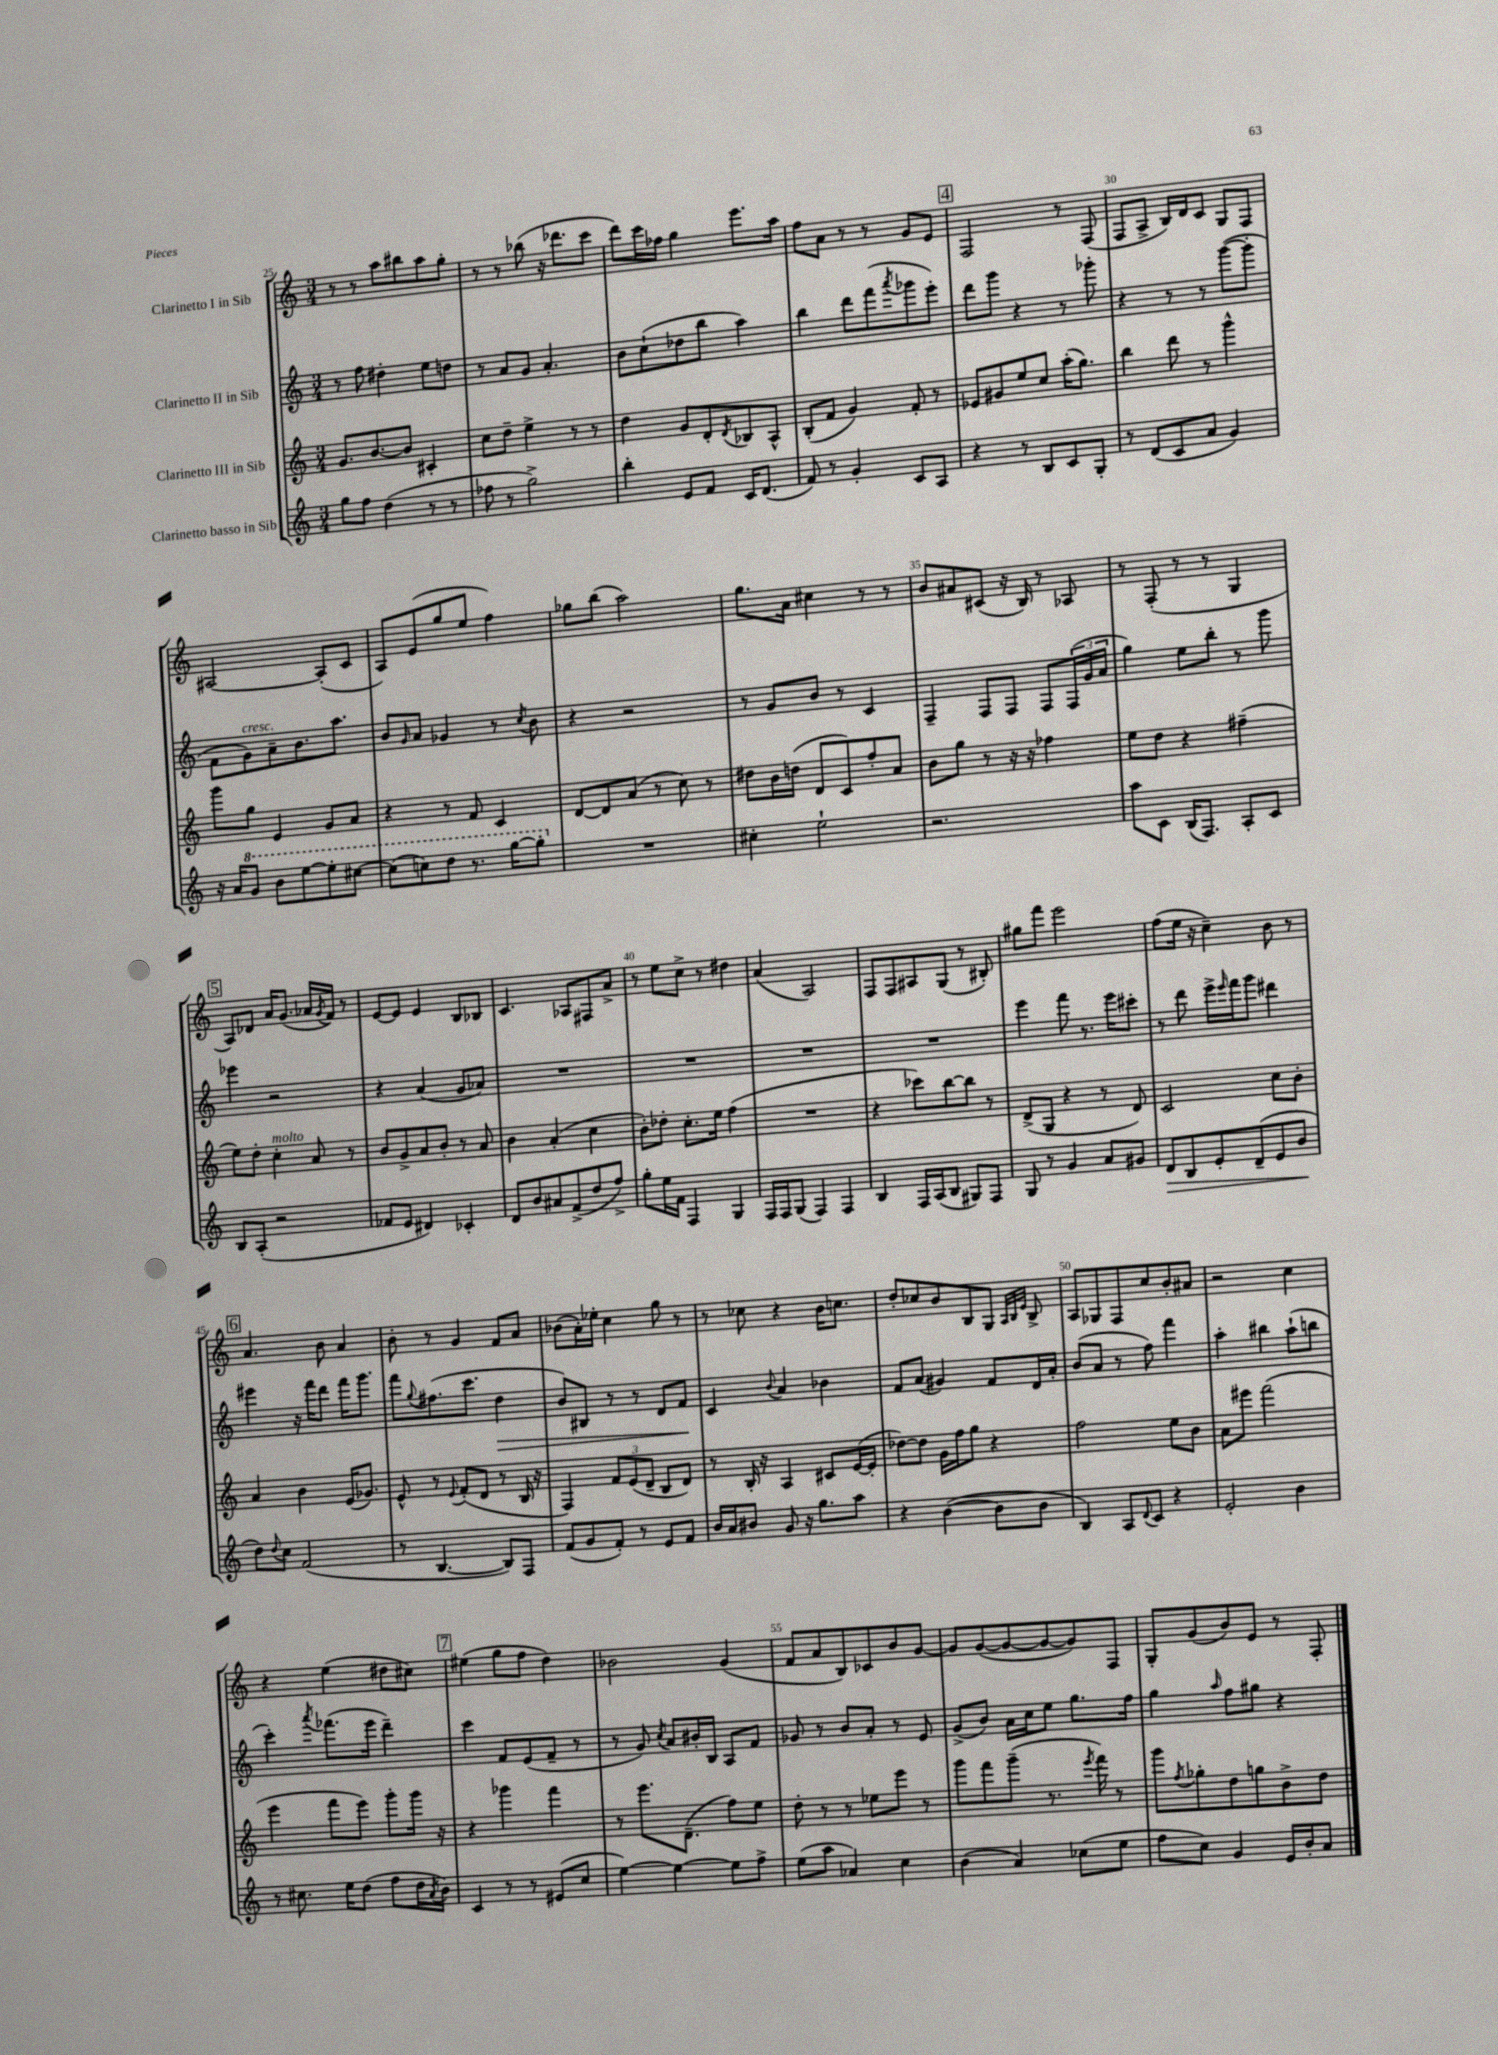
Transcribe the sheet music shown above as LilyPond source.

<<
\new StaffGroup <<
\new Staff = "s0" \with { instrumentName = "Clarinetto I in Sib" } {
    \clef treble \key c \major \numericTimeSignature \time 3/4
    r8 r8 a''8 bis''8 a''8 g''8-. |
    r8 r8 bes''8( r16 des'''8. c'''8 |
    d'''8) c'''16 fes''16 g''4 e'''8. a''16 |
    f''8 a'8 r8 r8 g'8 e'8 |
    \mark \markup { \box "4" } f2 r8 f8( |
    f8 a8-> b16) d'16 c'8 g8 f8 |
    ais2~ ais8-.( c'8 |
    a8) e'8( g''8 e''8 f''4) |
    ges''8 b''8( a''2) |
    g''8. a'16 cis''4 r8 r8 |
    b'8 ais'8 cis'8( r16 b16) r8 aes8 |
    r8 f8-.( r8 r8 g4 |
    \mark \markup { \box "5" } a8) des'8 a'16 g'8.( aes'16 \acciaccatura { g'8 } f'16) r8 |
    e'8~ e'8 e'4 b8 bes8 |
    c'4. aes8 fis8 a'8-> |
    r8 e''8 c''8-> r8 dis''4 |
    a'4( a2) |
    f8 f8 ais8 g8( r8 bis8-.) |
    gis''8 f'''8 e'''2 |
    f''8( e''16 r16 c''4--) b'8 r8 |
    \mark \markup { \box "6" } a'4. b'8 a'4 |
    b'8-. r8 g'4 f'8 a'8 |
    bes'8( a'16-.) ees''16-. c''4 g''8 r8 |
    r8 ces''8 r4 b'16 c''8. |
    d''8-. ces''8 b'8 b8 g8 \grace { a32 b32 e'32 } b8-> |
    a8 ges8 f8 c''8 b'8-. ais'8 |
    r2 c''4 |
    r4 e''4( dis''8 cis''8) |
    \mark \markup { \box "7" } eis''4( g''8 f''8 d''4) |
    bes'2 g'4( |
    f'8 a'8 b8) ces'8 b'8 g'8~ |
    g'8 g'8~( g'8~ g'8~ g'8) f8 |
    g8-. g'8( b'8) e'8 r8 f8-. \bar "|." |
}
\new Staff = "s1" \with { instrumentName = "Clarinetto II in Sib" } {
    \clef treble \key c \major \numericTimeSignature \time 3/4
    r8 f''8 dis''4-. e''8 d''8 |
    r8 a'8 g'8 a'4.-. |
    b'8 c''8-!( des''8 b''8 a''4) |
    b''4 d'''8 f'''8( \acciaccatura { a'''8 } ges'''8 e'''8-.) |
    \mark \markup { \box "4" } d'''8 g'''8 r4 r8 ges'''8-. |
    r4 r8 r8 g'''8~( g'''8-. |
    f'8 g'8^\markup { \italic "cresc." }) a'8-- b'8. a''8. |
    b'8 \grace { g'16 } a'8 ges'4 r8 \acciaccatura { c''8 } b'8 |
    r4 r2 |
    r8 g'8 b'8 r8 c'4 |
    f4-- f8 f8 f8 \tuplet 3/2 { f16( g'16 a'16 } |
    g''4) e''8 b''8-. r8 g'''8 |
    \mark \markup { \box "5" } ees'''4 r2 |
    r4 a'4( g'8 aes'8) |
    R2. |
    R2. |
    R2. |
    R2. |
    e'''4 f'''8 r8. e'''16 cis'''8-. |
    r8 d'''8 e'''16-> \grace { e'''16 } f'''16 g'''8 dis'''4 |
    \mark \markup { \box "6" } eis'''4 r16 f'''16 d'''8 f'''16 g'''8. |
    f'''8 \appoggiatura { g''8 } fis''8.( c'''8. d''4\> |
    b'8) bis8 r8 r8 d'8 f'8\! |
    c'4 \appoggiatura { b'8 } a'4 bes'4 |
    f'8 a'8( gis'4) f'8 d'16 a'16-. |
    b'8( a'8 r8 f''8) f'''4 |
    a''4-. bis''4 a''8-!( b''8 |
    c'''4-.) \acciaccatura { a'''8 } fes'''8.( e'''16 d'''4--) |
    \mark \markup { \box "7" } c'''4 f'8 e'8( f'8-- r8 |
    r8 g'8) \acciaccatura { c''8 } a'8 bis'16-. b16 a8 f'8 |
    ges'8 r8 b'8 a'8-. r8 e'8 |
    g'8->( b'8) a'16 c''16 e''8 g''8. f''16 |
    g''4 \grace { a''16 } f''8 gis''8 r4 \bar "|." |
}
\new Staff = "s2" \with { instrumentName = "Clarinetto III in Sib" } {
    \clef treble \key c \major \numericTimeSignature \time 3/4
    g'8. b'8.~ b'8 cis'4-. |
    c''8 d''8-- e''4-> r8 r8 |
    d''4 g'8 d'8-. \acciaccatura { d'8 } bes8 a8-^ |
    b8-.( f'8 g'4) f'8-. r8 |
    \mark \markup { \box "4" } ees'8 gis'8 e''8 c''8 a''16-.( g''8.) |
    b''4 d'''8 r8 g'''4-^ |
    g'''8 g''8 e'4 g'8 a'8 |
    r4 r8 f'8 c'4 |
    d'8~ d'8 a'8( r8 c''8) r8 |
    dis''8 b'16 d''16( d'8 c'8) f''8-. a'8 |
    b'8 g''8 r8 r16 r16 fes''4 |
    e''8 d''8 r4 fis''4--( |
    \mark \markup { \box "5" } e''8) d''8-. c''4-.^\markup { \italic "molto" } a'8 r8 |
    b'8 g'8-> a'8 b'8-. r8 a'8 |
    b'4 a'4-.( c''4 |
    b'8-.) des''8-. c''8.-. e''16 f''4( |
    R2. |
    r4 ces'''8) b''8~ b''8 r8 |
    d'8->( g8 r4 r8 d'8) |
    c'2 c''8 b'8-. |
    \mark \markup { \box "6" } a'4 b'4 e'16( ges'8.) |
    e'8-^ r8 \appoggiatura { e'8 } f'8-.( d'8 r8 b16 r16 |
    f4) \tuplet 3/2 { f'8 e'8( d'8-- } b8 d'8) |
    r8 b16-. r16 a4 cis'8 e'16~( e'16-. |
    des''8~) des''8 g'16 f''16 g''8 r4 |
    f''2 e''8 b'8 |
    a'8 eis'''8 f'''2( |
    e'''4 f'''8 e'''8) g'''8-. g'''16 r16 |
    \mark \markup { \box "7" } r4 ges'''4 f'''4 |
    r8 e'''8. d'8.--( f''8) e''8 |
    d''8-. r8 r8 ees''8 e'''8 r8 |
    g'''8 f'''8 g'''8--( r8. \acciaccatura { e'''8 } f'''16) r8 |
    g'''8 \acciaccatura { f''8 } ges''8-. d''8 g''8 b'8-> d''8 \bar "|." |
}
\new Staff = "s3" \with { instrumentName = "Clarinetto basso in Sib" } {
    \clef treble \key c \major \numericTimeSignature \time 3/4
    g''8 f''8 d''4( r8 r8 |
    fes''8 r8 g''2->) |
    b''4-. e'8 f'8 c'16 d'8.( |
    f'8) r8 g'4-. c'8 a8 |
    \mark \markup { \box "4" } r4 r8 b8 c'8 g8-. |
    r8 d'8( c'8 a'8 g'4) |
    r16 a'16 \ottava #1 g''8 b''8 e'''8~ e'''8-. cis'''8~ |
    cis'''8( c'''8) d'''8 r8. g'''16~ g'''8-. \ottava #0 |
    R2. |
    cis''4-. e''2-! |
    r2. |
    a''8 c'8 b16( f8.) a8-. c'8 |
    \mark \markup { \box "5" } b8 a8-.( r2 |
    fes'8 e'8 dis'4) ces'4-. |
    d'8 b'8 ais'8 f'8->( d''8 f''8->) |
    g''8-. e''16 f'16 f4 g4 |
    f16 f16 g8( f4) f4 |
    b4 f16 a16( b8 gis8) f8 |
    g8 r8 g'4 a'8 gis'8 |
    d'8\> b8 e'8-. d'8--( e'8 b'8\! |
    \mark \markup { \box "6" } d''8) \appoggiatura { d''8 } c''8 f'2( |
    r8 b4.~ b8) f8 |
    f'8( g'8 f'8-.) r8 e'8 f'8 |
    b'16 a'16 bis'8 g'8 r16 g''8. a''8 |
    r4 b'4~( b'8 b'8 |
    b4) a8 \appoggiatura { d'8 } c'8 r4 |
    e'2-. b'4 |
    r8 cis''8. e''16 d''8( f''8 d''16 \acciaccatura { a'8 } b'16) |
    \mark \markup { \box "7" } c'4 r8 r8 eis'8( c''8 |
    e''4~) e''4~ e''8 f''8-> |
    e''8( a''8 aes'4) c''4 |
    b'4( a'4) ces''8( e''8 |
    f''8 c''8) g'4 e'16 b'16-. a'8 \bar "|." |
}
>>
>>
\layout { \context { \Score currentBarNumber = #25 \override BarNumber.break-visibility = ##(#f #t #t) barNumberVisibility = #(every-nth-bar-number-visible 5) } }
